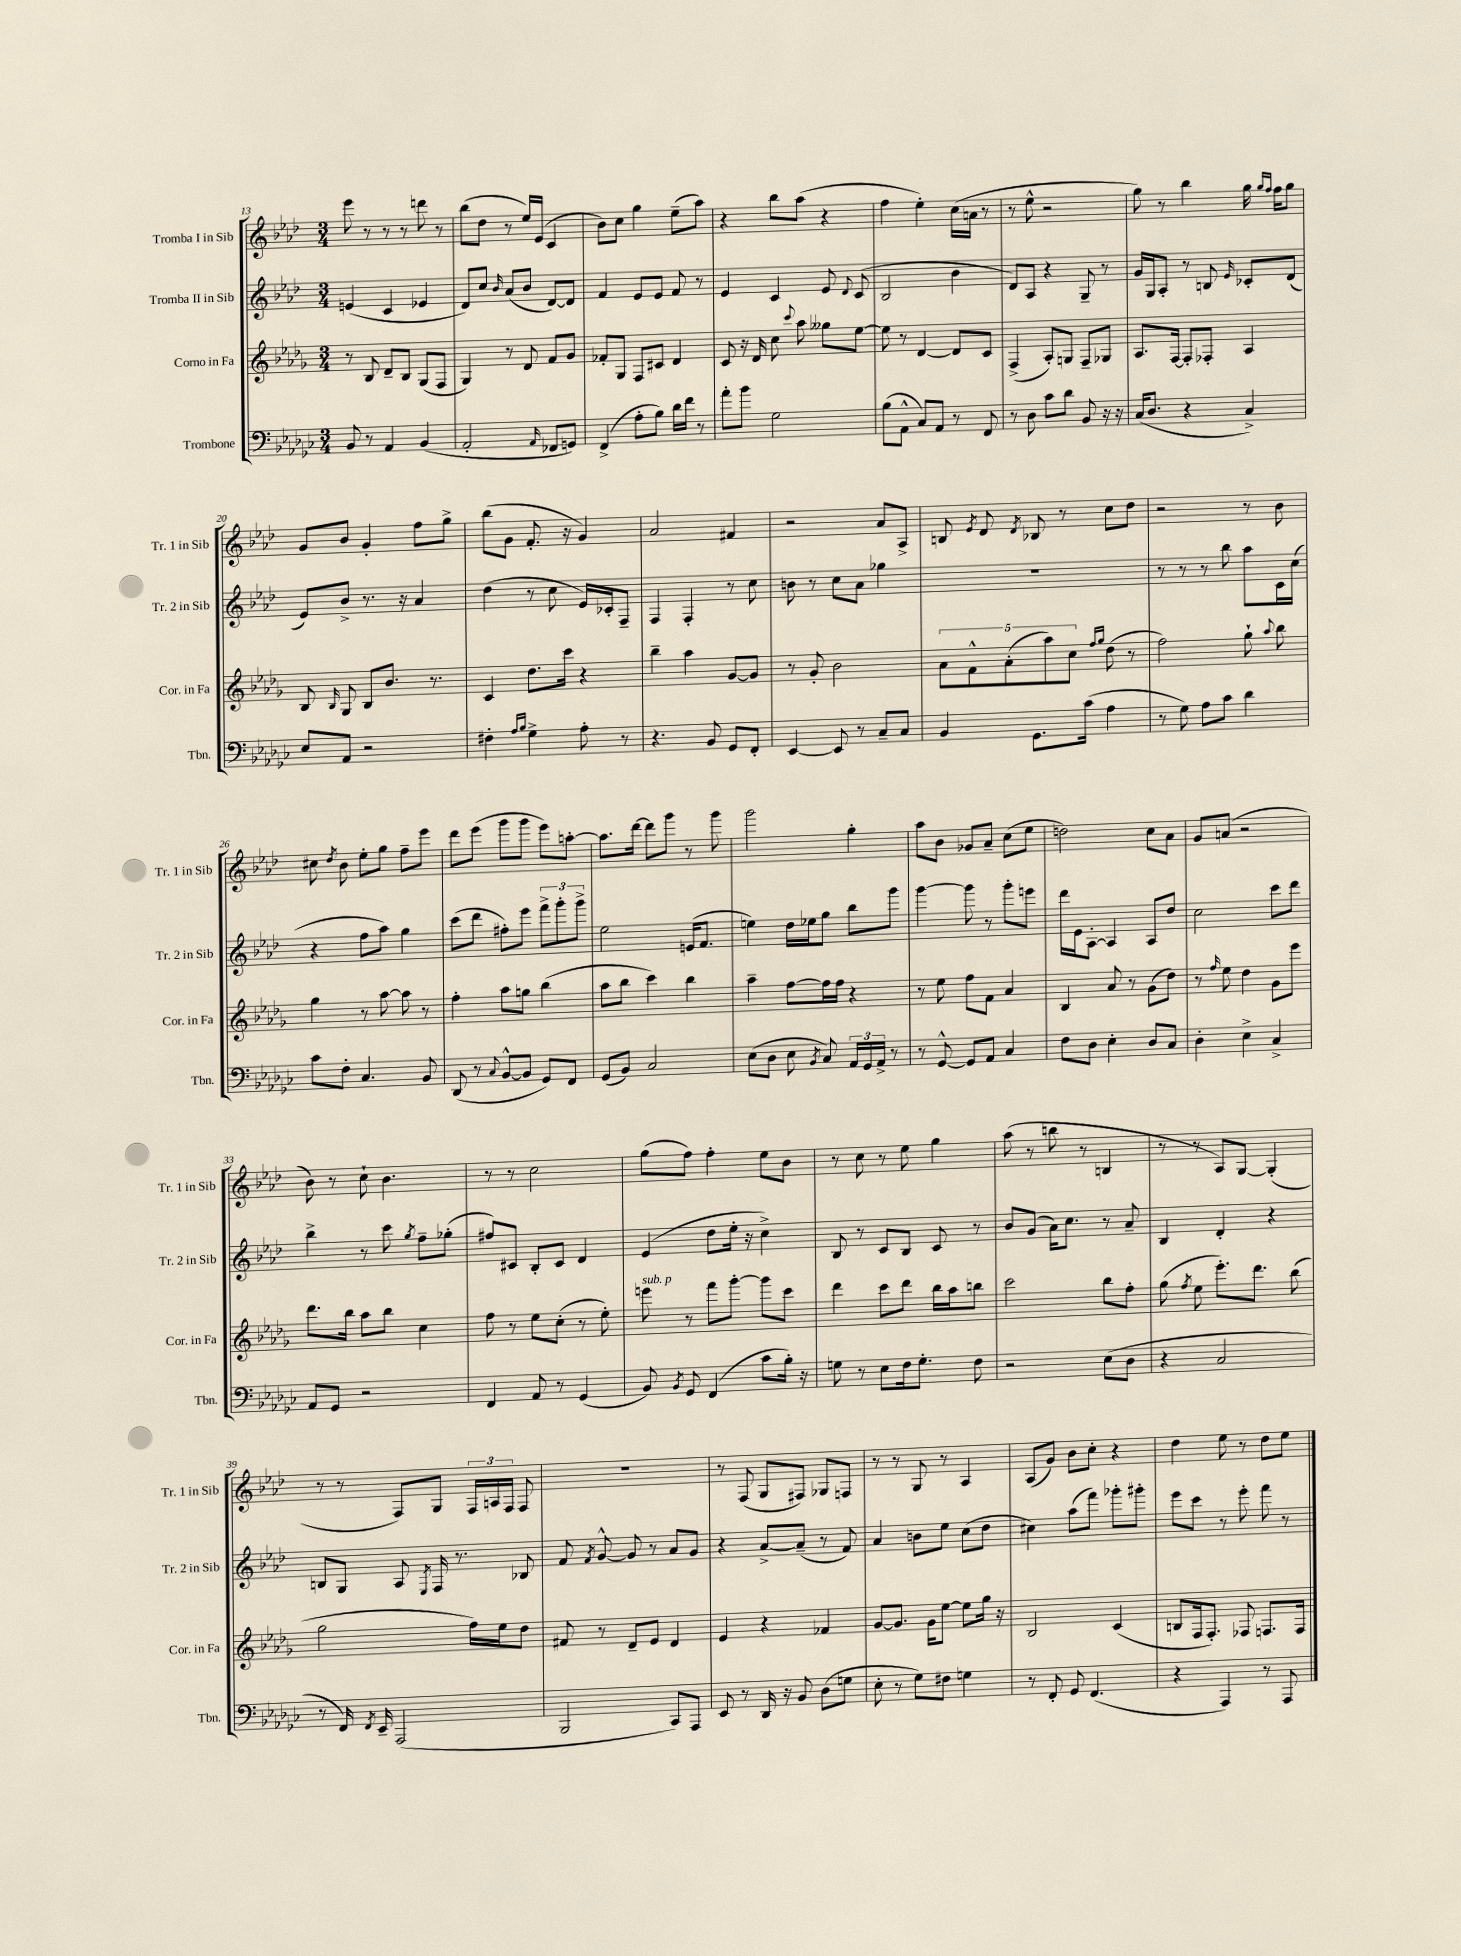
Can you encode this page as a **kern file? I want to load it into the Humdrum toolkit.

**kern	**kern	**kern	**kern
*staff4	*staff3	*staff2	*staff1
*clefF4	*clefG2	*clefG2	*clefG2
*k[b-e-a-d-g-c-]	*k[b-e-a-d-g-]	*k[b-e-a-d-]	*k[b-e-a-d-]
*M3/4	*M3/4	*M3/4	*M3/4
8BB-	8r	(4e	8eee-
8r	8B-	.	8r
4AA-	8d-~	4c	8r
.	8B-	.	8r
(4BB-	(8G-	4e-	8ddd
.	8F	.	8r
=	=	=	=
2AA-'	4G-)	8d-)	(8bb-
.	.	8cc	8dd-
.	.	16qqb-	.
.	8r	(8a-	8r
.	8d-	8b-	16ee-)
.	.	.	(16e-
16qqAA-	.	.	.
8FF-	8f	[8d-)	4c
8GG)	8g-	8d-]	.
=	=	=	=
(4FF^	8f-'	4f	8b-)
.	8G-	.	8cc
8A-'	8F	8e-	4gg
8B-)	8c#	8e-	.
16d-	4d-	8f	(8ee-~
16f	.	.	.
8r	.	8r	8aa-)
=	=	=	=
8a-'	8c	4e-	4r
8b-	16r	.	.
.	16d-	.	.
2G-	8cc	4c	8bb-
.	8qqccc	.	.
.	8aa-	.	(8aa-
.	8gg--	8e-	4r
.	.	8qqd-	.
.	[8ee-	(8c	.
=	=	=	=
(8B-	8ee-]	2B-	4ff
8AA-^^	8r	.	.
8C-)	[4d-	.	4ee-')
8AA-	.	.	.
8r	8d-]	4b-	(16cc
.	.	.	16a
8FF	8c	.	8r
=	=	=	=
8r	(4F^	8d-)	8r
8D-	.	8A-	8ee-^^
8c-	8A-')	4r	2r
8d-	8G	.	.
8BB-	8F~	8G~	.
16r	8G-	8r	.
16r	.	.	.
=	=	=	=
(16C-	8.A-	16g	8gg)
8.D-	.	16G	.
.	.	8A-'	8r
.	[16F	.	.
4r	8F']	8r	4bb-
.	8F-'	8B	.
.	.	16qqe-	.
4C-^)	4A-	8c-'	16gg
.	.	.	16qqgg
.	.	.	16qqff
.	.	.	16ff
.	.	(8d-	8gg
=	=	=	=
8E-	8B-	8e-)	8g
.	16qqB-	.	.
8AA-	8G-	8b-^	8b-
2r	8B-	8.r	4g'
.	8.b-	.	.
.	.	16r	.
.	.	4a-	8ff
.	8.r	.	.
.	.	.	8gg^
=	=	=	=
4F#'	4c	(4dd-	(8bb-
.	.	.	8g
16qqA-	.	.	.
16qqB-	.	.	.
4G-^	8.dd-	8r	8.f'
.	.	8cc	.
.	16ccc	.	16r
8A-'	4r	16e-)	4g)
.	.	16c-'	.
8r	.	8F~	.
=	=	=	=
4.r	4bb-~	4F	2a-
.	4aa-	4F'	.
8BB-	.	.	.
8GG-	[8g-	8r	4f#
8FF'	8g-]	8cc	.
=	=	=	=
[4EE-	8r	8b	2r
.	8g-'	8r	.
8EE-]	2b-	8cc	.
8r	.	8a-	.
8C-~	.	4gg-	8a-
8C-	.	.	8A-^
=	=	=	=
4BB-	10a-	2.r	8B
.	10f^^	.	.
.	.	.	8qe-
.	.	.	8d-
.	(10a-'	.	.
.	.	.	8qd-
8.GG-	.	.	8B-
.	10aa-)	.	.
.	.	.	8r
.	10cc	.	.
(16c-	.	.	.
.	16qqff	.	.
.	16qqgg-	.	.
4A-	(8dd-	.	8cc
.	8r	.	8dd-
=	=	=	=
8r	2ff)	8r	2r
8G-)	.	8r	.
8A-	.	8r	.
8c-	.	8bb-	.
4d-	8gg-`	8aa-	8r
.	8qqaa-	.	.
.	8bb-	16c	8b-
.	.	(16cc	.
=	=	=	=
8c-	4gg-	4r	8cc#
.	.	.	8qdd-
8F'	.	.	8b-
4.C-	8r	8ff	8ee-'
.	[8aa-	8aa-)	8gg
.	8aa-]	4gg	8ff~
8BB-	8r	.	8eee-
=	=	=	=
(8DD-	4ff'	(8ccc	8ddd-
8r	.	8ddd-	(8eee-
8qqC-	.	.	.
[8BB-^^	8aa-	8ff#')	8ggg
8BB-]	8gg	8eee-	8ggg
8GG-)	(4bb-	12fff^	8eee-)
.	.	12ggg'	.
8FF	.	.	[8aa'
.	.	12ggg^	.
=	=	=	=
(8GG-	8aa-	2ee-	8.aa]
8BB-)	8bb-	.	.
.	.	.	[16ddd-
2C-	4ccc)	.	8ddd-]
.	.	.	8ggg
.	4bb-	(16e	8r
.	.	8.f	.
.	.	.	8ggg
=	=	=	=
(8E-	4aa-~	4ee)	2ggg
8D-	.	.	.
8E-	[8ff	16dd-	.
.	.	16ee-	.
8qBB-	.	.	.
8C-)	16ff]	8gg	.
.	16ff	.	.
24AA-	4r	8bb-	4gg'
24GG-	.	.	.
24AA-^	.	.	.
8r	.	8ggg	.
=	=	=	=
8r	8r	[4ggg	8aa-
[8GG-^^	8ee-	.	8b-
8GG-]	8ff	8ggg]	8g-
8AA-	8f	8r	8a-~
4C-	4a-	8ggg'	(8cc
.	.	8eee	8ee-
=	=	=	=
8F	4B-	16ddd-	2dd)
.	.	16e-	.
8D-	.	[8A-'	.
4E-'	8a-	4A-]	.
.	8r	.	.
8D-	(8g-	8A-	8cc
8C-	8dd-)	8dd-	8a-
=	=	=	=
4D-'	8r	2cc	8g
.	16qqff	.	.
.	8ee-	.	(8a
4E-^	4dd-	.	2r
4C-^	8g-	8ccc	.
.	8eee-	8ddd-	.
=	=	=	=
8AA-	8.ddd-	4bb-^	8b-)
8GG-	.	.	8r
.	16bb-	.	.
2r	8aa-	8r	8cc`
.	8bb-	8ccc	4.b-
.	.	8qgg	.
.	4cc	8ff~	.
.	.	(8gg-'	.
=	=	=	=
4FF	8ff	8ff#)	8r
.	8r	8c#	8r
8AA-	8ee-	8B-'	2cc
8r	(8cc'	8c#	.
(4GG-	8r	4d-	.
.	8ee-')	.	.
=	=	=	=
8BB-)	8eee	(4e-	(8gg
8qBB-	.	.	.
8GG-	8r	.	8ff)
(4FF	8fff	8dd-	4ff'
.	[8ggg-'	16ee-'	.
.	.	16r	.
8c-	8ggg-]	4cc^)	8ee-
16B-')	8ccc	.	8b-
16r	.	.	.
=	=	=	=
8G	4ddd-	8B-	8r
8r	.	8r	8cc
8E-	8ccc	8c	8r
16F	8ddd-	8B-	8ee-
8.G'	.	.	.
.	16bb-	8c	4gg
.	16aa-	.	.
8F	8bb	8r	.
=	=	=	=
2r	2ccc	8b-	(8aa-
.	.	(8g	8r
.	.	16a-)	8bb
.	.	8.cc	.
.	.	.	8r
(8E-	8bb-	8r	4B
8D-	8ff'	8a-~	.
=	=	=	=
4r	(8gg-	4B-	8r
.	8qff	.	.
.	8ee-	.	8r
2C-	8.eee-')	4d-'	8A-)
.	.	.	[8G
.	8.ddd-	.	.
.	.	4r	(4G']
.	(8bb-	.	.
=	=	=	=
8r	2gg-	8B	8r
16FF)	.	8G	8r
8qFF	.	.	.
16EE-~	.	.	.
(2AAA-	.	8A-	8F)
.	.	8qE-	.
.	.	16F	8G
.	.	8.r	.
.	16ff)	.	24F
.	.	.	24A
.	16ee-	.	.
.	.	.	24F
.	8dd-	8B-	8F
=	=	=	=
2BBB-	8f#	8f	2.r
.	.	8qf	.
.	8r	[8g^^	.
.	8d-~	8g]	.
.	8e-	8r	.
8CC-)	4d-	8a-	.
8AAA-	.	8g	.
=	=	=	=
8EE-	4e-	4r	8r
8r	.	.	(8F
16DD-	4r	[8a-^	8G
16r	.	.	.
8BB-	.	(8a-~]	8F#)
(8D-	4f-	8r	8G-
8G	.	8f)	8F
=	=	=	=
8E-'	[8g-	4a-	8r
8r	8.g-]	.	8r
8G-)	.	8b	8G
.	16g-	.	.
8F#	[8ee-	8ee-	8r
4G	8ee-]	(8cc	4A-
.	16gg-	8dd-	.
.	16r	.	.
=	=	=	=
8r	2B-	4cc#)	(8A-
8FF'	.	.	8g)
8GG-	.	(8aa-	8b-
(4.FF	.	8fff)	8cc'
.	(4c	8ggg-'	4r
.	.	8ggg#'	.
=	=	=	=
4r	8B	8eee-	4dd-
.	16F	8ccc	.
.	8.F')	.	.
4AAA-)	.	8r	8ee-
.	8F-	8eee-'	8r
8r	8.F	8fff	8dd-
8AAA-	.	8r	8ee-
.	16F	.	.
==	==	==	==
*-	*-	*-	*-
